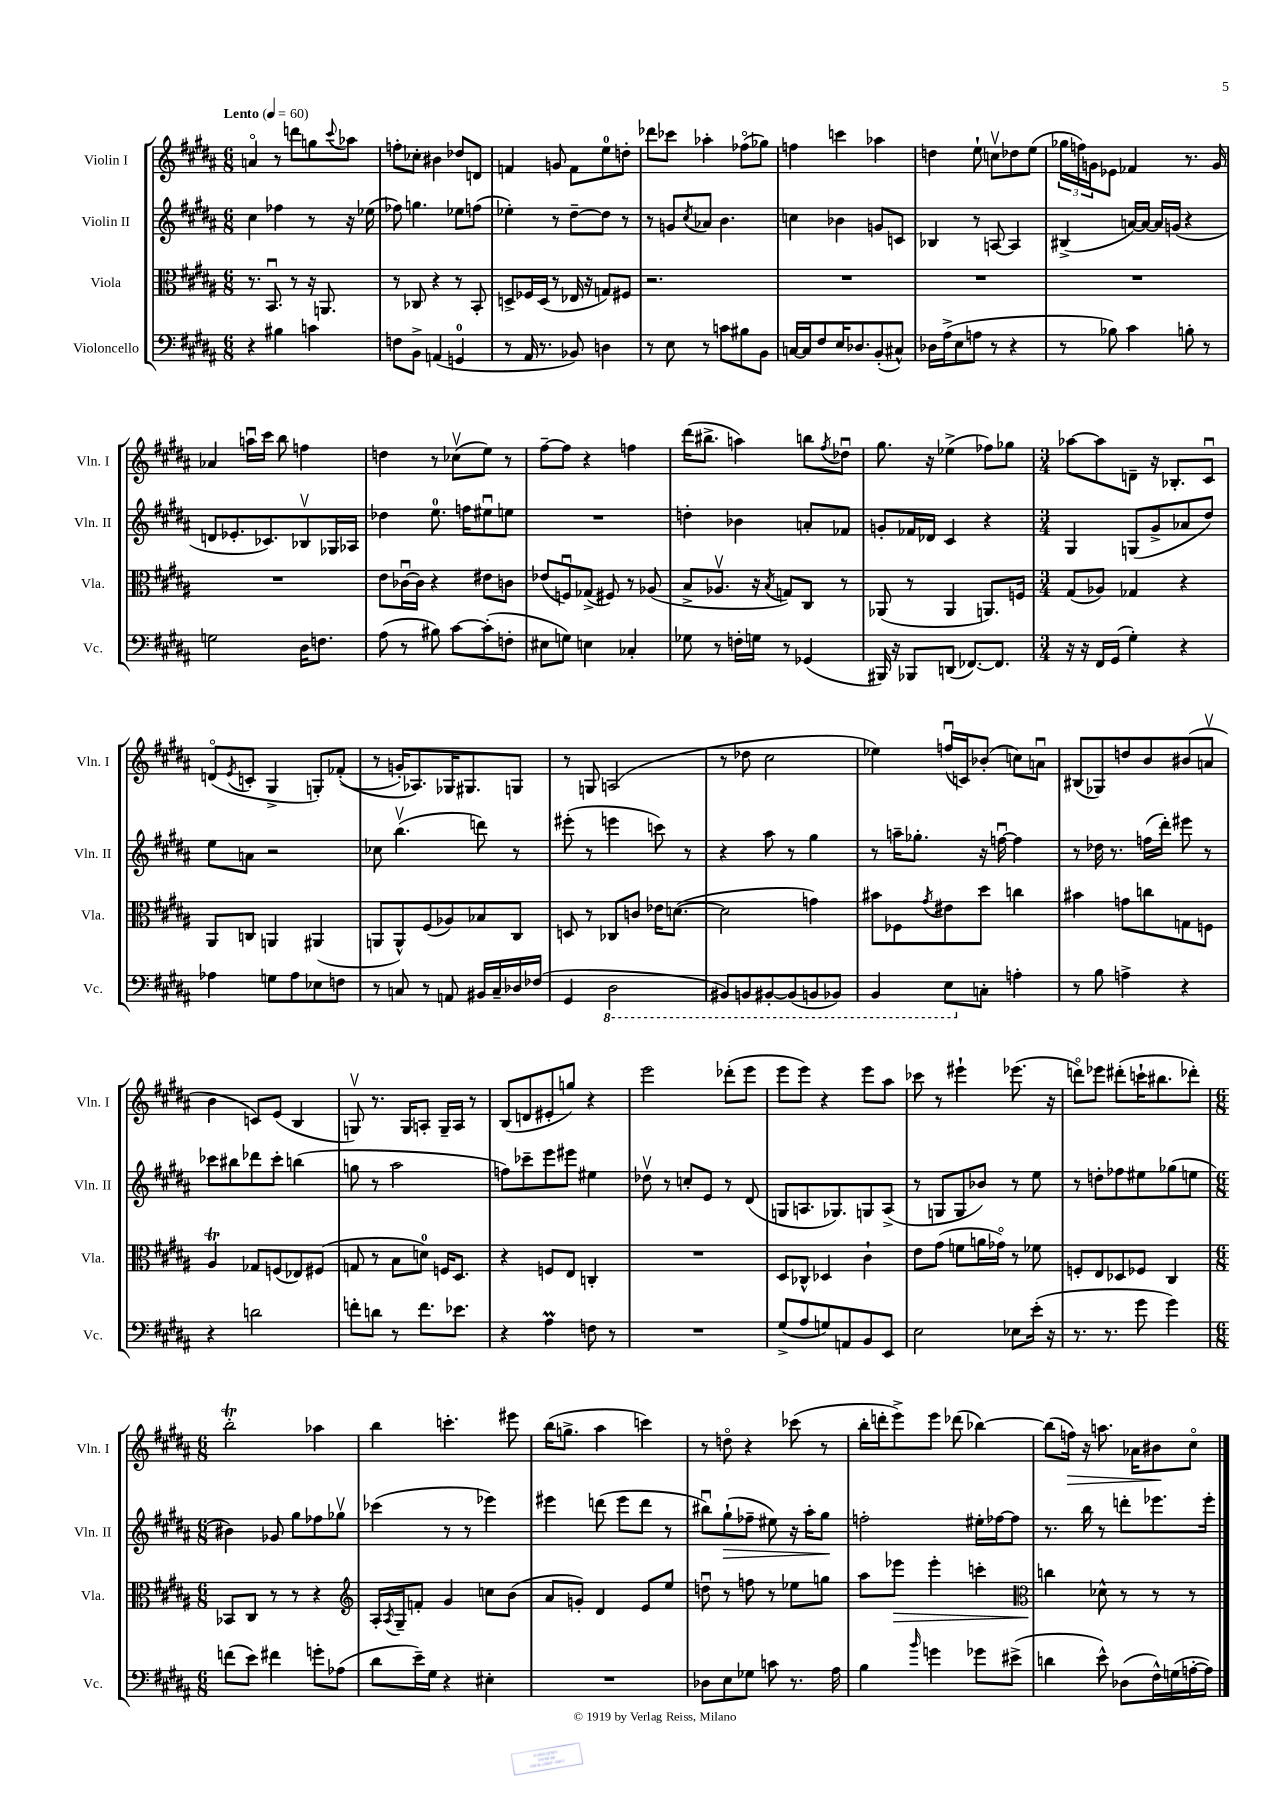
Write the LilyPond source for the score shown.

<<
\new StaffGroup <<
\new Staff = "s0" \with { instrumentName = "Violin I" shortInstrumentName = "Vln. I" } {
    \clef treble \key b \major \numericTimeSignature \time 6/8 \tempo "Lento" 4 = 60
    a'4\flageolet r8 d'''8 g''8 \appoggiatura { cis'''8 } aes''8 |
    f''8-. ces''8-. bis'4 des''8 d'8 |
    f'4 g'8 f'8 e''8-0 d''8-. |
    des'''8 ces'''8 aes''4-. fes''8\flageolet( ges''8) |
    f''4 c'''4 aes''4 |
    d''4 e''8-! c''8\upbow des''8 e''8( |
    \tuplet 3/2 { ges''16 f''16) g'16 } ees'8 fes'4 r8. g'16 |
    aes'4 a''16\downbow cis'''16 b''8 f''4 |
    d''4 r8 ces''8\upbow( e''8) r8 |
    fis''8~-- fis''8 r4 f''4 |
    dis'''16( bis''8.-> a''4) b''8 \acciaccatura { fis''8 } des''8\downbow |
    gis''8. r16 ees''4->( fes''8) ges''8 |
    \numericTimeSignature \time 3/4 aes''8~ aes''8 d'8-- r16 bes8.-. cis'8\downbow |
    d'8\flageolet( \acciaccatura { e'8 } c'8-. gis4-> g8-.) fes'8-.(\( |
    r8 g'16-.) aes8.\) ges16 gis8. g8 |
    r8 g8 a2( |
    r8 des''8 cis''2 |
    ees''4) f''16\downbow( c'16) bes'8-.( c''8) a'8\downbow |
    bis8( ges8) d''8 b'8 bis'8( a'8\upbow |
    b'4 c'8) e'8( b4 |
    g8\upbow) r8. g16 a8-. g16-- a16 r8 |
    b8( d'8 eis'8-. g''8) r4 |
    e'''2 des'''8-.( e'''8 |
    e'''8 e'''8) r4 e'''8 ais''8 |
    ces'''8 r8 eis'''4-! ees'''8.( r16 |
    d'''8\flageolet) ees'''8 dis'''8-.( c'''16-! bis''8. des'''8-.) |
    \numericTimeSignature \time 6/8 b''2-.\trill aes''4 |
    b''4 c'''4.-. eis'''8 |
    b''16( g''8.-> ais''4 c'''4) |
    r8 d''8\flageolet r4 ces'''8( r8 |
    b''16-. d'''16-. e'''8->) e'''8 des'''8( bes''4~) |
    bes''8( f''16\>) r16 a''8. aes'16 bis'8\! cis''8\flageolet \bar "|." |
}
\new Staff = "s1" \with { instrumentName = "Violin II" shortInstrumentName = "Vln. II" } {
    \clef treble \key b \major \numericTimeSignature \time 6/8
    cis''4 fes''4 r8 r16 ees''16( |
    fes''8) g''4. ees''8 f''8( |
    ees''4-.) r8 dis''8~-- dis''8 r8 |
    r8 g'8 \acciaccatura { cis''8 } aes'8 b'4. |
    c''4 bes'4 g'8 c'8 |
    bes4 r8 a8~ a4 |
    bis4->( a'16~) a'16~ a'16 g'16( r4 |
    d'8 ees'8.-. ces'8.) bes8\upbow ges16 aes16 |
    des''4 e''8.-0 f''16 eis''8\downbow e''8 |
    R2. |
    d''4-. bes'4 a'8-. fes'8 |
    g'8-. fes'16 des'16 cis'4 r4 |
    \numericTimeSignature \time 3/4 gis4 g8( gis'8-> aes'8 dis''8) |
    e''8 a'8 r2 |
    ces''8 b''4.\upbow( d'''8) r8 |
    eis'''8-.( r8 e'''4 c'''8) r8 |
    r4 ais''8 r8 gis''4 |
    r8 a''16-- ges''8.-. r16 f''16~\downbow f''4 |
    r8 des''16 r8. f''16( dis'''16-.) eis'''8 r8 |
    ces'''8 bis''8 des'''8 ces'''8-. b''4( |
    g''8 r8 ais''2 |
    f''8) ces'''8-- e'''8 eis'''8 eis''4 |
    des''8\upbow r8 c''8-. e'8 r8 dis'8( |
    g8 a8. ges8.) g8 a8->( |
    r8 g8 g8 bes'8) r8 e''8 |
    r8 d''8-. fes''8 eis''8 ges''8( e''8 |
    \numericTimeSignature \time 6/8 bis'4) ges'8 gis''8 fes''8 ges''8\upbow |
    ces'''4( r8 r8 ees'''4) |
    eis'''4 d'''8( eis'''8 d'''8 r8 |
    bis''8\downbow) gis''8-!\>( fes''8-- eis''8) r16 ais''16-. gis''8\! |
    f''2-. eis''16-. fes''16~ fes''8 |
    r8. b''16 r8 d'''8-. ees'''8. ees'''16-. \bar "|." |
}
\new Staff = "s2" \with { instrumentName = "Viola" shortInstrumentName = "Vla." } {
    \clef alto \key b \major \numericTimeSignature \time 6/8
    r8. b,8.\downbow r8 r16 a,8. |
    r8 ces8 r4 r8 b,8-. |
    d8-> fes16 d16( r8 ees16 r16 g8) fis8 |
    r2. |
    R2. |
    R2. |
    R2. |
    R2. |
    e'8 ces'16~\downbow ces'16 r4 eis'8 c'8 |
    ees'8( f8\downbow) ges8->( fis8) r8 aes8( |
    b8-> aes8.\upbow r16 \acciaccatura { b8 } g8) cis8 r8 |
    aes,8( r8 aes,4 a,8.) f16 |
    \numericTimeSignature \time 3/4 gis8( aes8) ges4 r4 |
    ais,8 c8 a,4 ais,4( |
    a,8 a,8-^) fis8( aes8) bes8 cis8 |
    d8 r8 ces8 c'8 ees'16 d'8.~( |
    d'2 g'4) |
    bis'8 fes8 \acciaccatura { gis'8 } eis'8 dis''8 c''4 |
    bis'4 g'8 c''8 g8 f8 |
    ais4\trill ges8 f8( ees8) fis8( |
    g8 r8 b8 d'8-0) f16 dis8. |
    r4 f8 e8 c4-. |
    R2. |
    dis8 ces8-^ des4 cis'4-! |
    e'8 gis'8( f'8 a'16 ges'16\flageolet) r8 fes'8 |
    f8-. e8 des8 fes8 cis4 |
    \numericTimeSignature \time 6/8 bes,8 cis8 r8 r8 r4 |
    \clef treble ais16-. \acciaccatura { ais8 } gis16-- f'8-. gis'4 c''8 b'8( |
    ais'8 g'8-.) dis'4 e'8 e''8 |
    d''8\downbow r8 f''8 r8 ees''8 g''8 |
    ais''8 ees'''8\> ees'''4-. c'''4-. |
    \clef alto c''4\! des'8-^ r8 r8 r8 \bar "|." |
}
\new Staff = "s3" \with { instrumentName = "Violoncello" shortInstrumentName = "Vc." } {
    \clef bass \key b \major \numericTimeSignature \time 6/8
    r4 bis4 c'4 |
    f8 b,8-> a,4( g,4-0 |
    r8 ais,16 r8. bes,8) d4 |
    r8 e8 r8 c'8 bis8 b,8 |
    c16~ c16 fis8 e16 des8. b,8-.( cis8-^) |
    des16 ais16->( e8 a8 r8 r4 |
    r8 bes8) cis'4 b8-. r8 |
    g2 dis16 f8. |
    ais8( r8 bis8) cis'8~ cis'8-.( f8-. |
    eis8 g8) e4 ces4-. |
    ges8 r8 f16-. g16 r8 ges,4( |
    bis,,16) r16 bes,,8 d,8( fes,8.~) fes,8. |
    \numericTimeSignature \time 3/4 r16 r16 fis,16 gis,16( gis4-.) r4 |
    aes4 g8 aes8 ees8 f8 |
    r8 c8 r8 a,8 bis,16 c16-- des16 fes16( |
    gis,4 \ottava #-1 dis,2 |
    bis,,8) b,,8 bis,,8~-. bis,,8( b,,8 bes,,8) |
    b,,4 e,8 \ottava #0 c8-. a4-. |
    r8 b8 a4-> r4 |
    r4 d'2 |
    f'8-. d'8 r8 f'8. ees'8. |
    r4 ais4\prall f8 r8 |
    R2. |
    gis8->( ais8 g8) a,8 b,8 e,8 |
    e2 ees8 e'16-.( r16 |
    r8. r8. gis'8 gis'4) |
    \numericTimeSignature \time 6/8 f'8( e'8) fis'4 g'8-. aes8( |
    dis'8 e'16--) gis16 r4 eis4-. |
    R2. |
    des8 e8 ges8 c'8 r8. ais16 |
    b4 \grace { b'16 } g'4 ges'8 eis'8->( |
    d'4 e'8-^) des8( fis16-^) g16( a16~-. a16) \bar "|." |
}
>>
>>
\layout { \context { \Score \remove "Bar_number_engraver" } }
